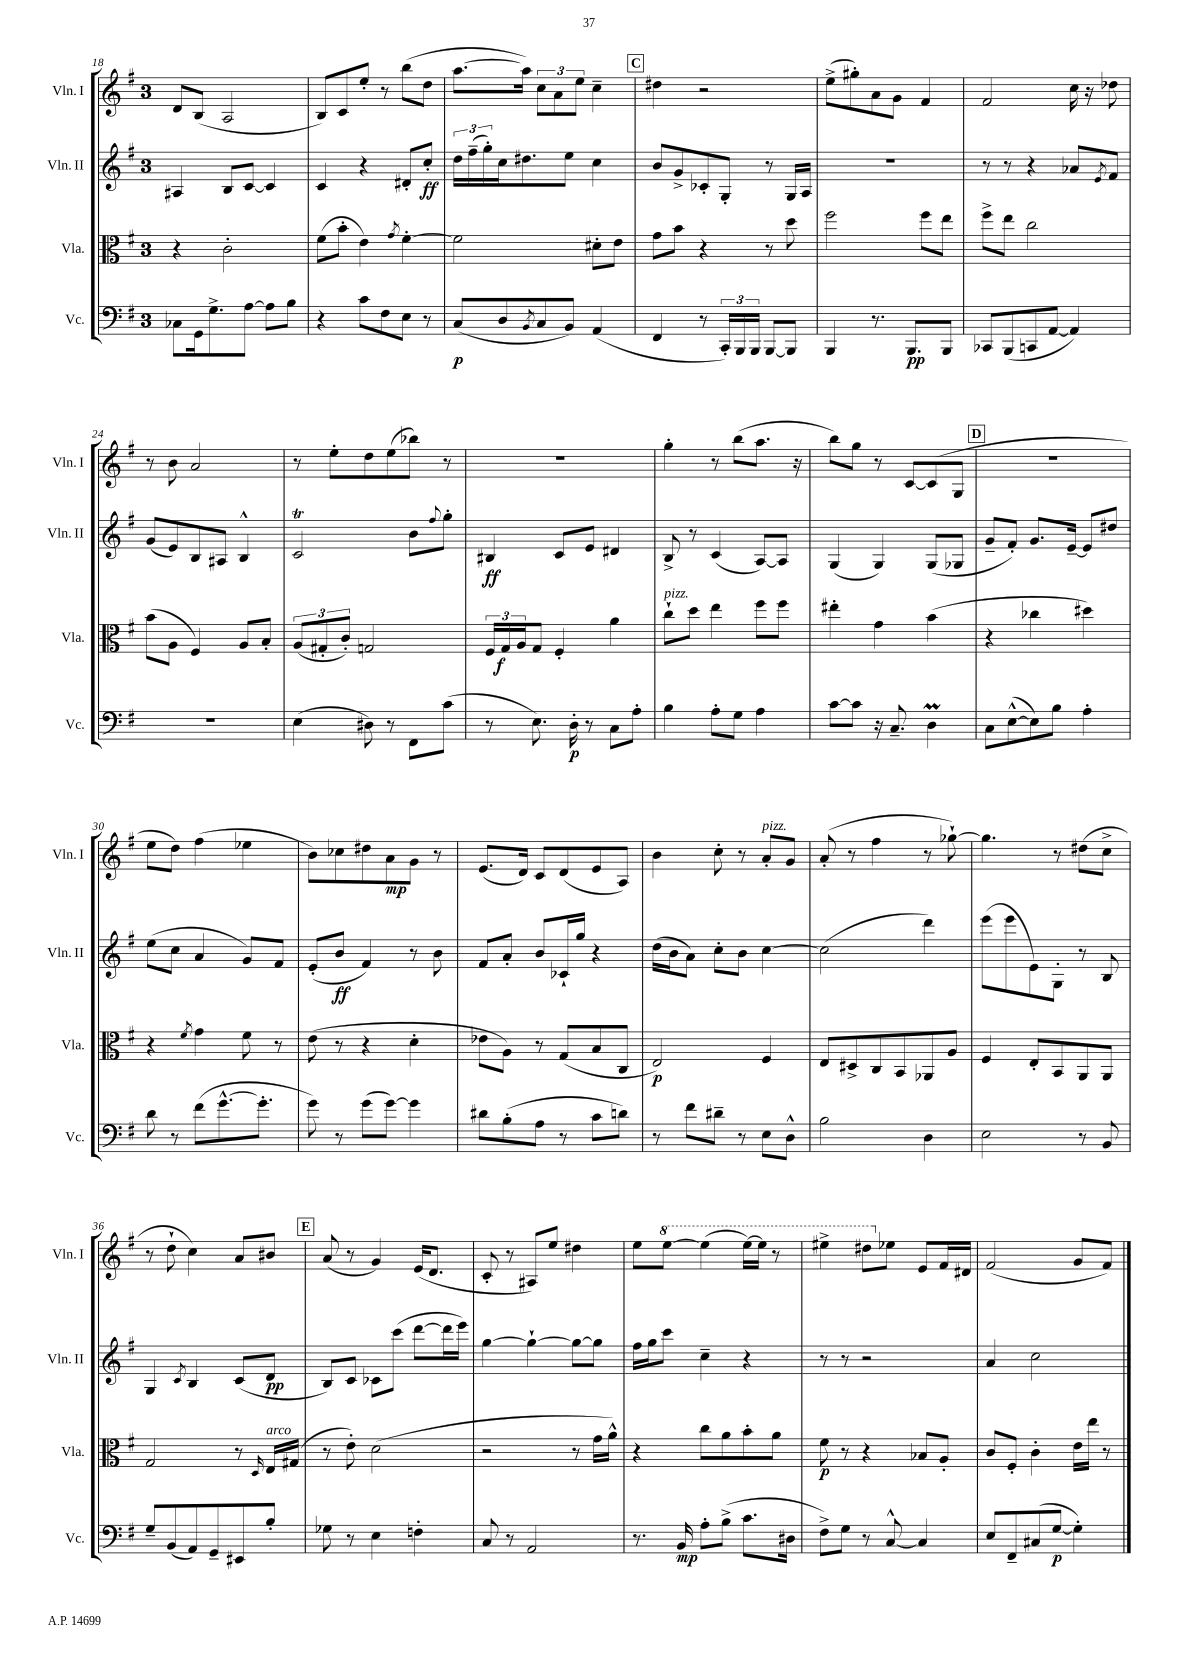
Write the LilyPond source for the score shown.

<<
\new StaffGroup <<
\new Staff = "s0" \with { instrumentName = "Vln. I" shortInstrumentName = "Vln. I" } {
    \clef treble \key g \major \once \override Staff.TimeSignature.style = #'single-digit \time 3/4
    d'8 b8( a2 |
    b8) c'8 e''8-. r8 b''8( d''8 |
    a''8.~ a''16) \tuplet 3/2 { c''8 a'8 e''8 } c''4-- |
    \mark \markup { \box "C" } dis''4 r2 |
    e''8->( gis''8-.) a'8 g'8 fis'4 |
    fis'2 c''16 r16 des''8 |
    r8 b'8 a'2 |
    r8 e''8-. d''8 e''8( bes''8) r8 |
    R2. |
    g''4-. r8 b''8( a''8. r16 |
    b''8) g''8 r8 c'8~ c'8( g8 |
    \mark \markup { \box "D" } R2. |
    e''8 d''8) fis''4( ees''4 |
    b'8) ces''8 dis''8 a'8\mp g'8 r8 |
    e'8.( d'16) c'8 d'8( e'8 a8) |
    b'4 c''8-. r8 a'8-.^\markup { \italic "pizz." } g'8 |
    a'8-.( r8 fis''4 r8 ges''8~-!) |
    ges''4. r8 dis''8( c''8-> |
    r8 d''8-! c''4) a'8 bis'8 |
    \mark \markup { \box "E" } a'8( r8 g'4) e'16( d'8. |
    c'8-. r8 ais8) e''8 dis''4 |
    e''8 \ottava #1 e'''8~ e'''4( e'''16~) e'''16 r8 |
    eis'''4-> dis'''8 \ottava #0 ees''8 e'8 fis'16 dis'16 |
    fis'2( g'8 fis'8) \bar "|." |
}
\new Staff = "s1" \with { instrumentName = "Vln. II" shortInstrumentName = "Vln. II" } {
    \clef treble \key g \major \once \override Staff.TimeSignature.style = #'single-digit \time 3/4
    ais4 b8 c'8~ c'4 |
    c'4 r4 dis'8-. c''8-.\ff |
    \tuplet 3/2 { d''16 fis''16--( g''16-.) } c''16 dis''8. e''8 c''4 |
    \mark \markup { \box "C" } b'8 g'8-> ces'8-. g8-. r8 g16 a16 |
    R2. |
    r8 r8 r4 aes'8 \acciaccatura { e'8 } fis'8 |
    g'8( e'8) b8 ais8 b4-^ |
    c'2\trill b'8 \appoggiatura { fis''8 } g''8-. |
    bis4\ff c'8 e'8 dis'4 |
    b8-> r8 c'4( a8~) a8 |
    g4( g4) g8( ges8 |
    \mark \markup { \box "D" } g'8-- fis'8-.) g'8. e'16~-- e'8 dis''8 |
    e''8( c''8 a'4 g'8) fis'8 |
    e'8-.( b'8\ff fis'4) r8 b'8 |
    fis'8 a'8-. b'8 ces'16-! g''16 r4 |
    d''16( b'16 a'8) c''8-. b'8 c''4~ |
    c''2( d'''4) |
    e'''8( e'''8 e'8) g8-. r8 b8 |
    g4 \acciaccatura { c'8 } b4 c'8( d'8\pp |
    \mark \markup { \box "E" } b8) c'8 ces'8 c'''8( d'''8~ d'''16 e'''16) |
    g''4~ g''4~-! g''8~ g''8 |
    fis''16 g''16 c'''8 c''4-- r4 |
    r8 r8 r2 |
    a'4 c''2 \bar "|." |
}
\new Staff = "s2" \with { instrumentName = "Vla." shortInstrumentName = "Vla." } {
    \clef alto \key g \major \once \override Staff.TimeSignature.style = #'single-digit \time 3/4
    r4 c'2-. |
    fis'8( b'8-. e'4) \acciaccatura { g'8 } fis'4~-. |
    fis'2 dis'8-. e'8 |
    \mark \markup { \box "C" } g'8 b'8 r4 r8 d''8 |
    fis''2 fis''8 e''8 |
    fis''8-> e''8 c''2 |
    b'8( a8 fis4) a8 b8-. |
    \tuplet 3/2 { a8( gis8-. c'8-.) } g2 |
    \tuplet 3/2 { fis16 g16\f a16 } g8 fis4-. a'4 |
    c''8-!^\markup { \italic "pizz." } d''8 e''4 fis''8 fis''8 |
    eis''4-. g'4 b'4( |
    \mark \markup { \box "D" } r4 ces''4 dis''4) |
    r4 \acciaccatura { fis'8 } g'4 fis'8 r8 |
    e'8( r8 r4 d'4-. |
    ees'8 a8) r8 g8( b8 c8 |
    e2\p) fis4 |
    e8 dis8-> c8 b,8 aes,8 a8 |
    fis4 e8-. b,8 a,8 a,8 |
    g2 r8 \grace { d16 } e16^\markup { \italic "arco" } gis16( |
    \mark \markup { \box "E" } r8 e'8-.) d'2( |
    r2 r8 g'16 a'16-^) |
    r4 c''8 a'8 b'8-. a'8 |
    fis'8\p r8 r4 bes8 a8-. |
    c'8 fis8-. c'4-. e'16 e''16 r8 \bar "|." |
}
\new Staff = "s3" \with { instrumentName = "Vc." shortInstrumentName = "Vc." } {
    \clef bass \key g \major \once \override Staff.TimeSignature.style = #'single-digit \time 3/4
    ces8 g,16 g8.-> a8~ a8 b8 |
    r4 c'8 fis8 e8 r8 |
    c8\p( d8 \acciaccatura { b,8 } c8 b,8) a,4( |
    \mark \markup { \box "C" } fis,4 r8 \tuplet 3/2 { c,16-.) b,,16 b,,16 } b,,8~ b,,8 |
    b,,4 r8. b,,8.\pp b,,8 |
    ces,8 b,,8( c,8 a,8~ a,4) |
    R2. |
    e4( dis8) r8 fis,8 c'8( |
    r8 e8.) d16-.\p r8 c8 a8-. |
    b4 a8-. g8 a4 |
    c'8~ c'8 r16 c8.-- d4\prall |
    \mark \markup { \box "D" } c8 e8~-^( e8) b8 a4-. |
    d'8 r8 fis'8( g'8.~-^ g'8.-. |
    g'8) r8 g'8( g'8~) g'4 |
    dis'8 b8-.( a8 r8 c'8 d'8) |
    r8 fis'8 dis'8-- r8 e8 d8-^ |
    b2 d4 |
    e2 r8 b,8 |
    g8-- b,8( a,8) g,8-- eis,8 b8-. |
    \mark \markup { \box "E" } ges8 r8 e4 f4-. |
    c8 r8 a,2 |
    r8. b,16\mp a8-. b8->( c'8. dis16 |
    fis8->) g8 r8 c8~-^ c4 |
    e8 fis,8-- cis8( g8~\p g4-.) \bar "|." |
}
>>
>>
\layout { \context { \Score currentBarNumber = #18 } }
